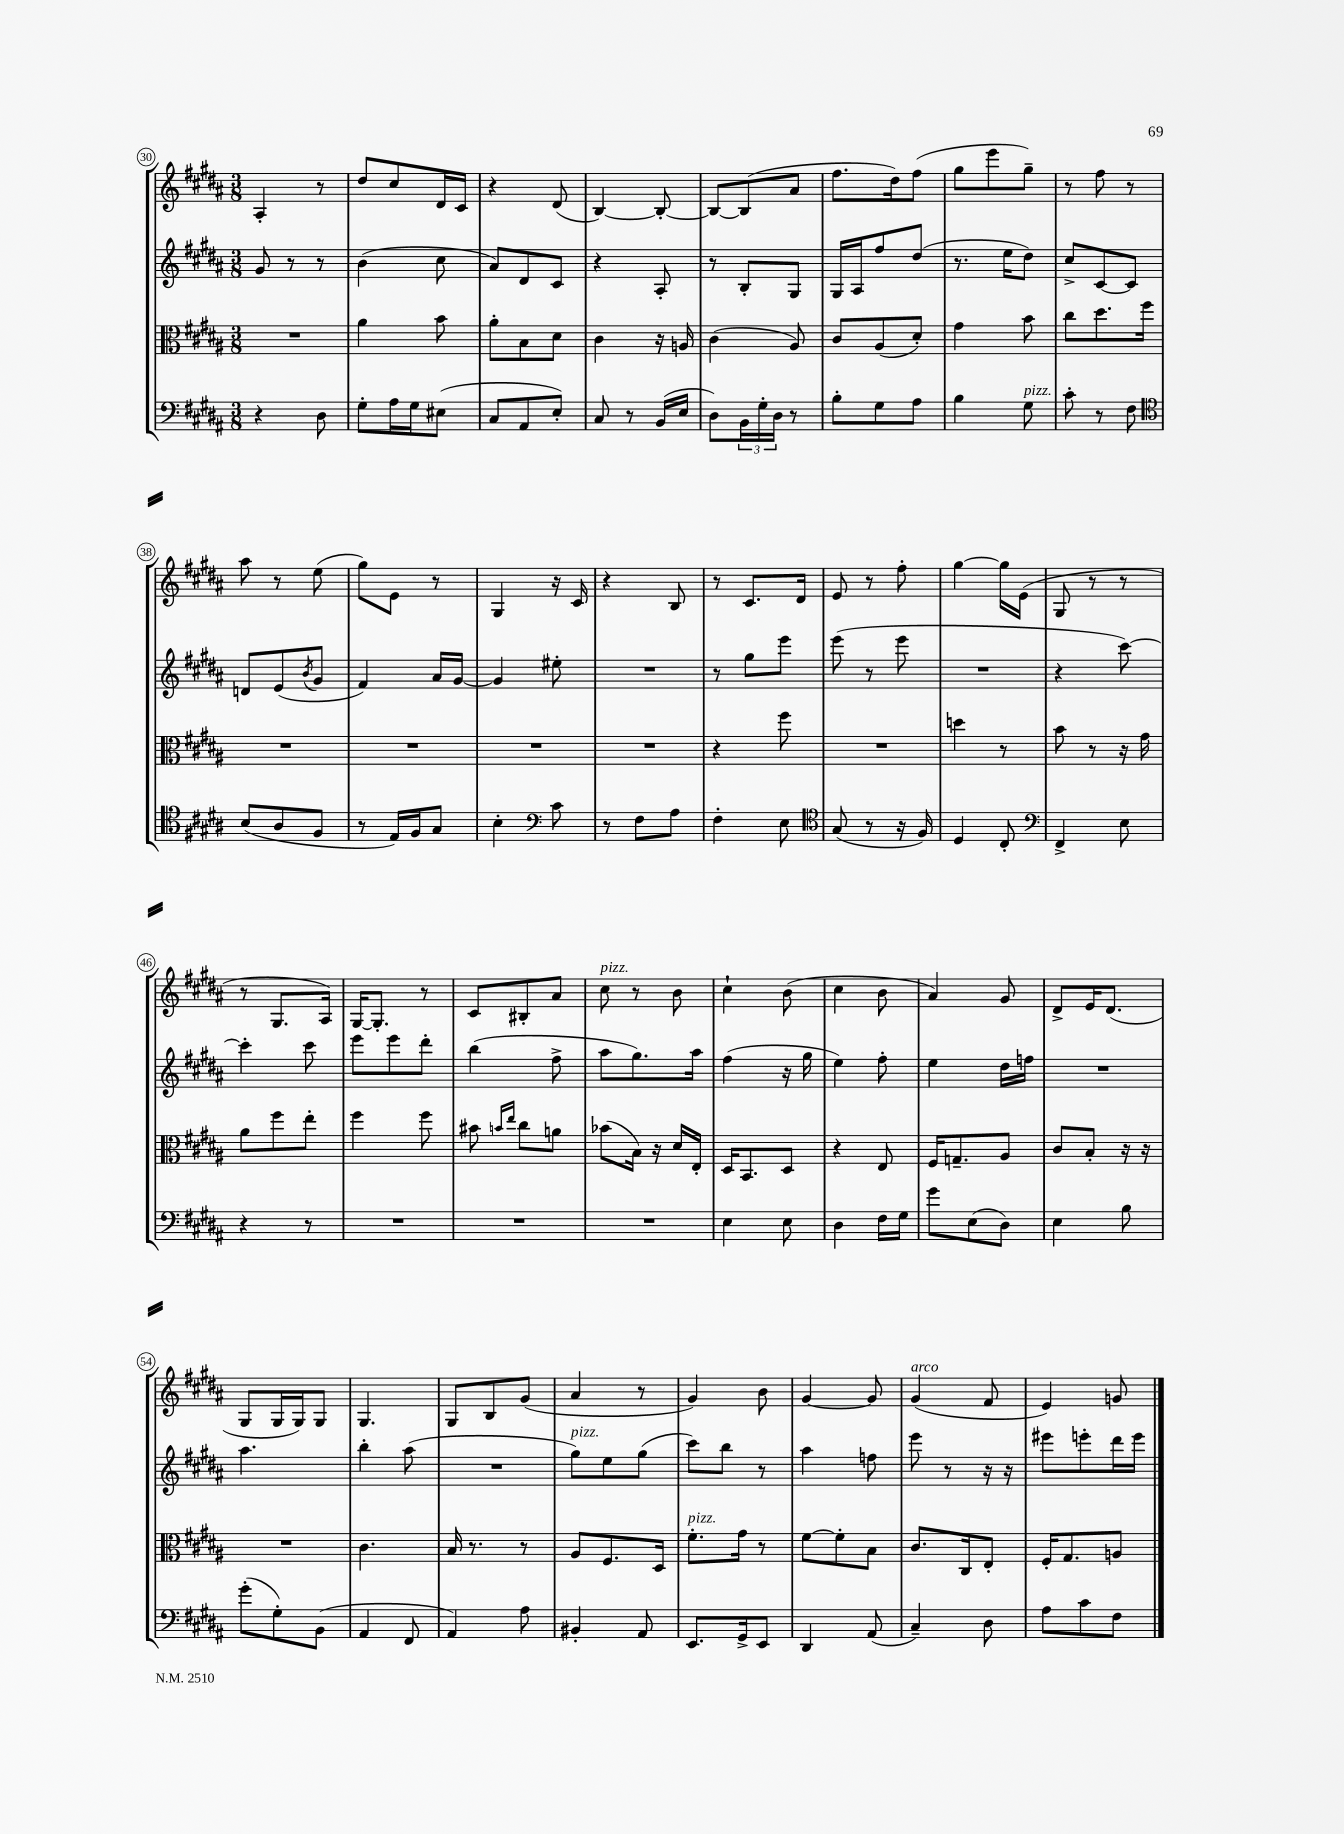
<<
\new StaffGroup <<
\new Staff = "s0" {
    \clef treble \key b \major \numericTimeSignature \time 3/8
    ais4-. r8 |
    dis''8 cis''8 dis'16 cis'16 |
    r4 dis'8( |
    b4~) b8~-. |
    b8~ b8( ais'8 |
    fis''8. dis''16) fis''8( |
    gis''8 e'''8 gis''8--) |
    r8 fis''8 r8 |
    ais''8 r8 e''8( |
    gis''8) e'8 r8 |
    gis4 r16 cis'16 |
    r4 b8 |
    r8 cis'8. dis'16 |
    e'8 r8 fis''8-. |
    gis''4~ gis''16 e'16( |
    gis8 r8 r8 |
    r8 gis8. ais16) |
    gis16~ gis8.-. r8 |
    cis'8 bis8-. ais'8 |
    cis''8^\markup { \italic "pizz." } r8 b'8 |
    cis''4-! b'8( |
    cis''4 b'8 |
    ais'4) gis'8 |
    dis'8-> e'16 dis'8.( |
    gis8 gis16 gis16) gis8 |
    gis4. |
    gis8 b8 gis'8( |
    ais'4 r8 |
    gis'4) b'8 |
    gis'4~ gis'8 |
    gis'4^\markup { \italic "arco" }( fis'8 |
    e'4) g'8 \bar "|." |
}
\new Staff = "s1" {
    \clef treble \key b \major \numericTimeSignature \time 3/8
    gis'8 r8 r8 |
    b'4( cis''8 |
    ais'8) dis'8 cis'8 |
    r4 ais8-. |
    r8 b8-. gis8 |
    gis16 ais16 fis''8 dis''8( |
    r8. e''16 dis''8) |
    cis''8-> cis'8~ cis'8 |
    d'8 e'8( \acciaccatura { b'8 } gis'8 |
    fis'4) ais'16 gis'16~ |
    gis'4 eis''8-. |
    R4. |
    r8 gis''8 e'''8 |
    e'''8( r8 e'''8 |
    R4. |
    r4 cis'''8~) |
    cis'''4-. cis'''8 |
    e'''8 e'''8 dis'''8-. |
    b''4( fis''8-> |
    ais''8 gis''8.) ais''16 |
    fis''4( r16 gis''16 |
    e''4) fis''8-. |
    e''4 dis''16 f''16 |
    R4. |
    ais''4. |
    b''4-. ais''8( |
    R4. |
    gis''8^\markup { \italic "pizz." }) e''8 gis''8( |
    cis'''8) b''8 r8 |
    ais''4 f''8 |
    e'''8 r8 r16 r16 |
    eis'''8 e'''8-. dis'''16 e'''16 \bar "|." |
}
\new Staff = "s2" {
    \clef alto \key b \major \numericTimeSignature \time 3/8
    R4. |
    ais'4 b'8 |
    ais'8-. b8 dis'8 |
    cis'4 r16 a16 |
    cis'4( ais8) |
    cis'8 ais8( dis'8-.) |
    gis'4 b'8 |
    cis''8 dis''8. fis''16 |
    R4. |
    R4. |
    R4. |
    R4. |
    r4 fis''8 |
    R4. |
    d''4 r8 |
    b'8 r8 r16 gis'16 |
    ais'8 fis''8 e''8-. |
    fis''4 fis''8 |
    bis'8 \grace { b'16 e''16 } cis''8 a'8 |
    bes'8( b16) r16 dis'16 e16-. |
    dis16 b,8. dis8 |
    r4 e8 |
    fis16 g8.-- ais8 |
    cis'8 b8-. r16 r16 |
    R4. |
    cis'4. |
    b16 r8. r8 |
    ais8 fis8. dis16 |
    fis'8.-.^\markup { \italic "pizz." } gis'16 r8 |
    fis'8~ fis'8-. b8 |
    cis'8. cis16 e8-. |
    fis16-. gis8. a8 \bar "|." |
}
\new Staff = "s3" {
    \clef bass \key b \major \numericTimeSignature \time 3/8
    r4 dis8 |
    gis8-. ais16 gis16 eis8( |
    cis8 ais,8 e8-.) |
    cis8 r8 b,16( e16 |
    dis8) \tuplet 3/2 { b,16 gis16-. dis16 } r8 |
    b8-. gis8 ais8 |
    b4 gis8^\markup { \italic "pizz." } |
    cis'8-. r8 fis8 |
    \clef tenor b8( ais8 fis8 |
    r8 e16) fis16 gis8 |
    b4-. \clef bass cis'8 |
    r8 fis8 ais8 |
    fis4-. e8 |
    \clef tenor gis8( r8 r16 fis16) |
    dis4 cis8-. |
    \clef bass fis,4-> e8 |
    r4 r8 |
    R4. |
    R4. |
    R4. |
    e4 e8 |
    dis4 fis16 gis16 |
    gis'8 e8( dis8) |
    e4 b8 |
    gis'8-.( gis8-.) b,8( |
    ais,4 fis,8 |
    ais,4) ais8 |
    bis,4-. ais,8 |
    e,8. gis,16-> e,8 |
    dis,4 ais,8( |
    cis4--) dis8 |
    ais8 cis'8 fis8 \bar "|." |
}
>>
>>
\layout { \context { \Score currentBarNumber = #30 \override BarNumber.stencil = #(make-stencil-circler 0.1 0.3 ly:text-interface::print) } }
